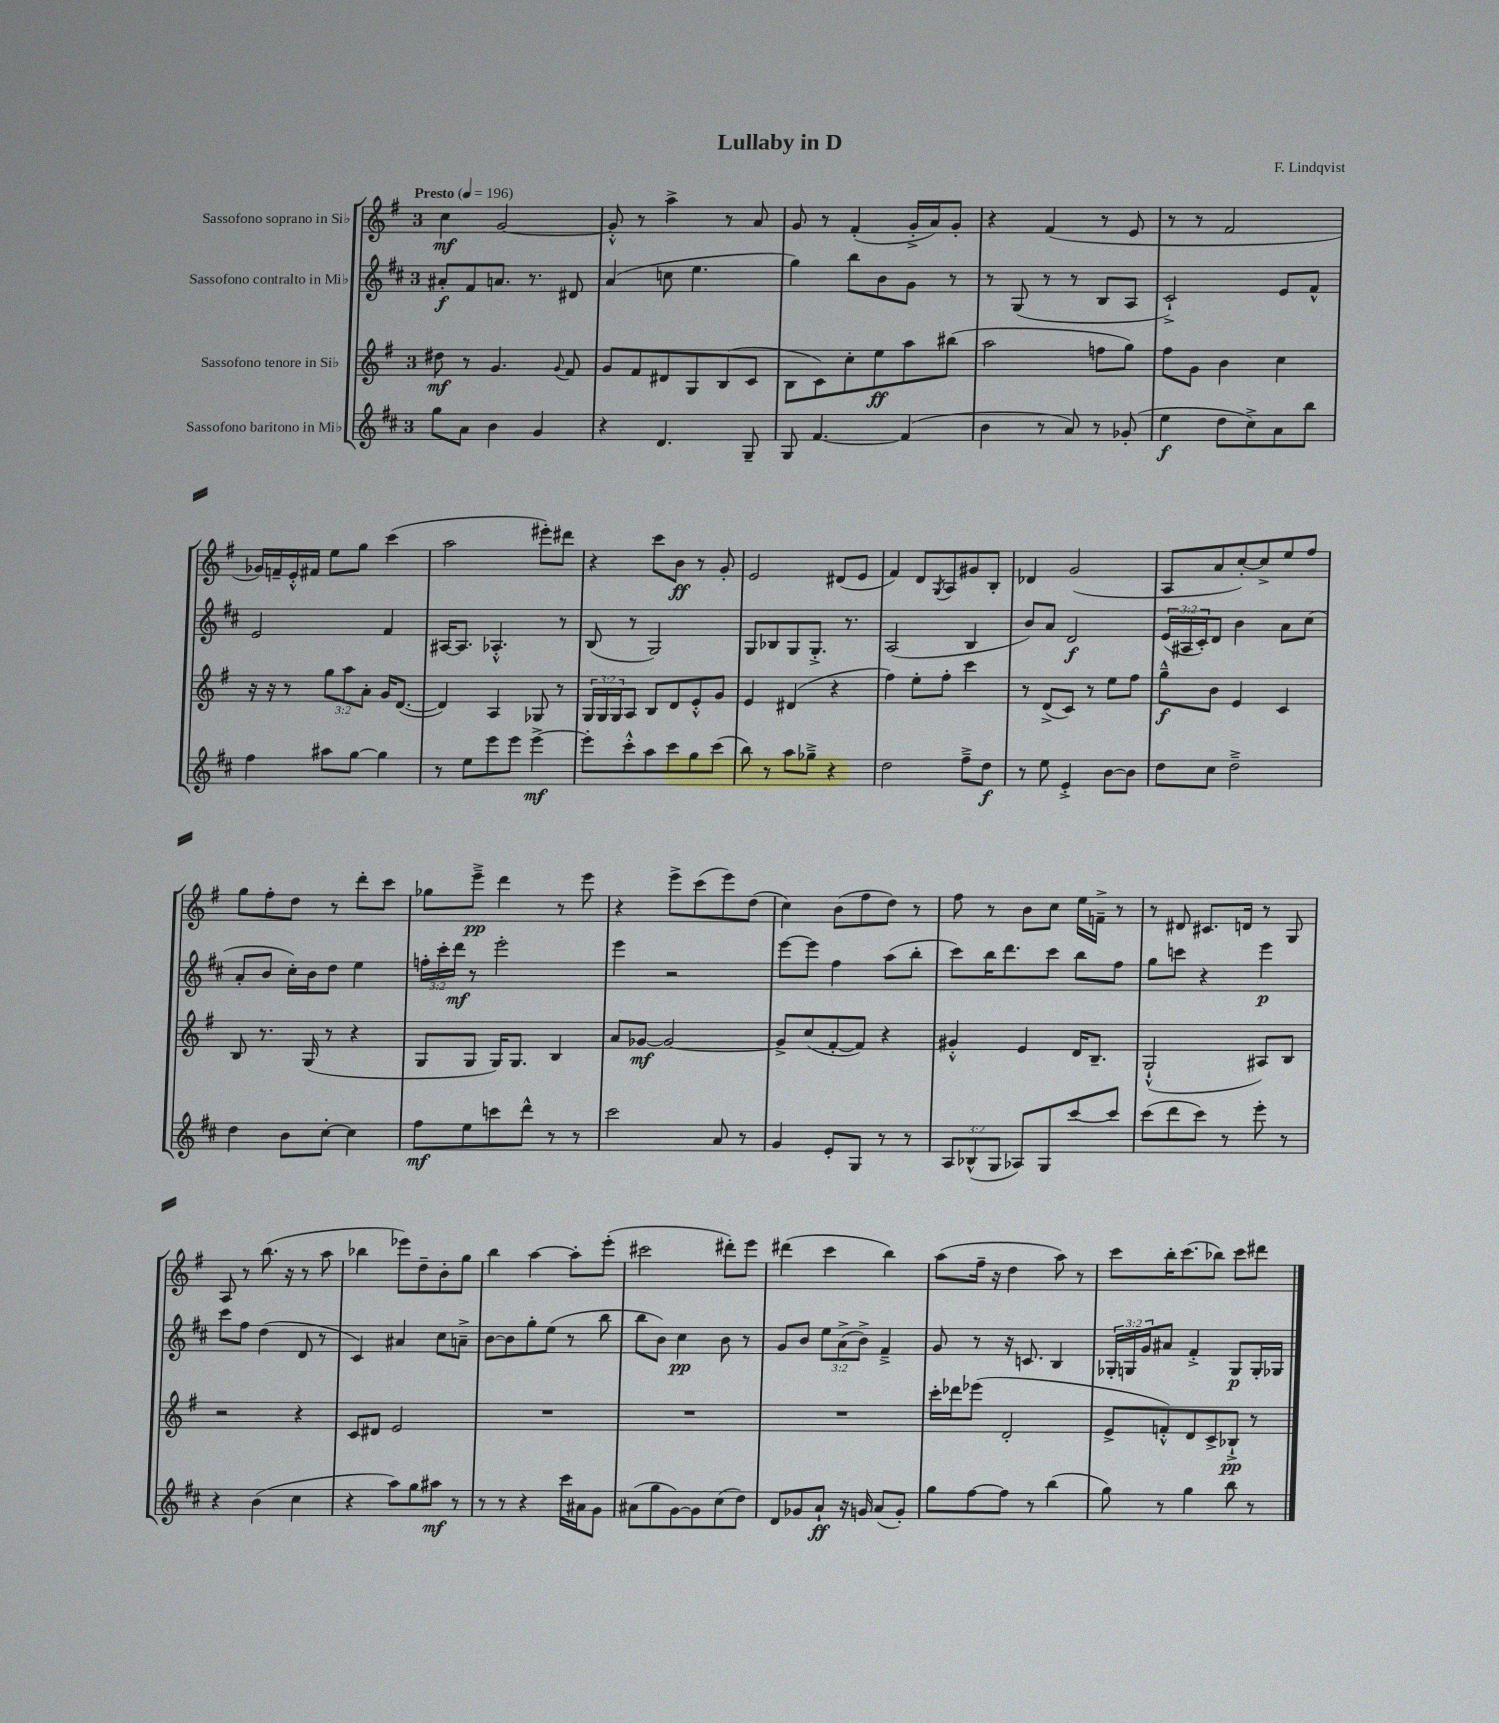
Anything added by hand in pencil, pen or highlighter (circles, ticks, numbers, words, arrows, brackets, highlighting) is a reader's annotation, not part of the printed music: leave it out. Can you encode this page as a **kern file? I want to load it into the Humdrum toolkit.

**kern	**kern	**kern	**kern
*staff4	*staff3	*staff2	*staff1
*clefG2	*clefG2	*clefG2	*clefG2
*k[f#c#]	*k[f#]	*k[f#c#]	*k[f#]
*M3/4	*M3/4	*M3/4	*M3/4
*MM196	*MM196	*MM196	*MM196
8gg	8dd#	8a#'	4cc
8a	8r	8f#	.
4b	4.g	8.a	[2g
.	.	8.r	.
4g	.	.	.
.	8qqg	.	.
.	8f#	8d#	.
=	=	=	=
4r	8g	(4a	8g'^^]
.	8f#	.	8r
4.d	8d#	8cc	4aa^
.	8G	4.ee	.
.	(8B	.	8r
8G~	8c	.	8a
=	=	=	=
8G	8B	4gg)	8g
[4.f#	8c)	.	8r
.	8cc'	8bb	(4f#'
.	8ee	8b	.
(4f#]	8aa	8g	16g'^
.	.	.	16a)
.	(8bb#	8r	8g'
=	=	=	=
4b	2aa	8r	4r
.	.	(8G	.
8r	.	8r	(4f#
8a)	.	8r	.
8r	8ff	8B	8r
(8g-'	8gg)	8A	8e
=	=	=	=
4ee	8ff#	2c#`^)	8r
.	8g	.	8r
8dd	4b	.	2f#
8cc#^)	.	.	.
8a	4cc	8e	.
8bb	.	8f#^^	.
=	=	=	=
4ff#	16r	2e	16g-)
.	16r	.	16f~
.	8r	.	16e'^^
.	.	.	16f#
8aa#	12gg	.	8ee
.	12aa	.	.
[8gg	.	.	8gg
.	12a'	.	.
4gg]	16g	4f#	(4ccc
.	([8.d	.	.
=	=	=	=
8r	4d])	[16A#	2aa
.	.	8.A#]	.
8ee	.	.	.
8eee	4A	4.A-'^^	.
8eee	.	.	.
[4eee^	8G-	.	8eee#')
.	8r	8r	8ddd#
=	=	=	=
8eee']	24G	(8B	4r
.	24G	.	.
.	24G	.	.
8ccc#'^^	8A	8r	.
8aa	8B	2G)	8ccc
8ccc#	8d	.	8b
8gg	8e'^^	.	8r
(8ccc#	8g	.	8g'
=	=	=	=
8bb)	4e	8G	2e
8r	.	8B-	.
8aa	(4d#	8G	.
8gg-~^	.	8.G'^	.
4r	4r	.	(8d#
.	.	8.r	.
.	.	.	8e
=	=	=	=
2dd	4ff#)	(2A	4f#)
.	8ee'	.	8d
.	.	.	8qG
.	8ff#'	.	8A
8ff#~^	4ccc	4B	8g#
8dd	.	.	8B'
=	=	=	=
8r	8r	8b)	4d-
8ee	(8d^	8a	.
4e'^	8c)	2d	(2g
.	8r	.	.
[8b	8ee	.	.
8b]	8ff#	.	.
=	=	=	=
8dd	8gg~^^	(24e	8A
.	.	24A#	.
.	.	24c#')	.
8cc#	8b	8d	8a
2dd~^	4e	4b	[8cc')
.	.	.	8cc^]
.	4c	8a	8ee
.	.	(8cc#	8ff#
=	=	=	=
4dd	8B	8a'	8gg
.	8.r	8b	8ff#'
8b	.	16cc#')	8dd
.	(16G	16b	.
[8cc#'	8r	8dd	8r
4cc#]	4r	4ee	8ddd'
.	.	.	8ccc
=	=	=	=
8ff#	8G	24ff'	8gg-
.	.	24ccc#'	.
.	.	24ddd	.
8ee	8G	8r	8eee~^
8ccc	16G)	2eee'	4ddd
.	8.G	.	.
8ddd^^	.	.	.
8r	4B	.	8r
8r	.	.	8eee
=	=	=	=
2ccc#	8a	4eee	4r
.	[8g-	.	.
.	2g-_	2r	8eee^
.	.	.	(8ccc
8a	.	.	8eee)
8r	.	.	(8dd
=	=	=	=
4g	8g-^]	[8eee	4cc)
.	(8cc	8eee]	.
8e'	[8f#'	4ff#	(8b
8G	8f#])	.	8ff#
8r	4r	(8aa	8dd)
8r	.	8bb'	8r
=	=	=	=
12A	4g#'^^	8ccc#)	8ff#
(12B-^^	.	.	.
.	.	16bb	8r
12G	.	.	.
.	.	8.ddd	.
8A-)	4e	.	8b
8G	.	8ccc#	8cc
[8ccc#	16d	8bb	16ee
.	8.B~	.	16f~^
8ccc#]	.	8ff#	8r
=	=	=	=
(8ccc#	(2G`^^	8gg	8r
8ddd	.	8ccc	8d#
8ccc#)	.	4r	8.c#
8r	.	.	.
.	.	.	16d
8eee'	8A#)	4eee	8r
8r	8B	.	8G
=	=	=	=
4r	2r	8ccc#	8A
.	.	8ff#	8r
(4b	.	(4dd	(8.bb
.	.	.	16r
4cc#	4r	8d	8r
.	.	8r	8aa
=	=	=	=
4r	8c	4c#)	4bb-
.	8d#	.	.
8aa)	2e	4a#	8eee-)
8gg	.	.	8dd~
8aa#	.	8cc#	8b'
8r	.	8a~^	8gg
=	=	=	=
8r	2.r	[8b	4bb
8r	.	8b]	.
4r	.	8gg'	[4aa
.	.	(8ee	.
16ccc#	.	8r	8aa']
16a#	.	.	.
8g	.	8bb	(8eee'
=	=	=	=
(8a#	2.r	8bb	2ccc#
8gg	.	8b)	.
[8g)	.	4cc#	.
8g]	.	.	.
(8cc#	.	8b	8ddd#')
8dd)	.	8r	8eee
=	=	=	=
8d	2.r	8g	(4ddd#
8g-	.	8b	.
8a`	.	12ee	4ccc
.	.	(12a^	.
16r	.	.	.
.	.	12b^)	.
16g	.	.	.
(8a	.	4f#~^	4bb)
8g')	.	.	.
=	=	=	=
8gg	16ccc'	8g	(8aa
.	16ddd-	.	.
[8ff#	(8eee-	8r	16ff#~
.	.	.	16r
8ff#]	2d'	16r	4dd
.	.	8.c	.
8r	.	.	.
(4bb	.	4B	8aa)
.	.	.	8r
=	=	=	=
8gg)	8e^	24G-'	8ccc
.	.	24G	.
.	.	24g	.
8r	8f'^^)	8a#	16bb'
.	.	.	(8.ccc
4gg	8d	4f#'^	.
.	8c^	.	8bb-)
8bb	8B-`^	8G	8ccc
8r	8r	16G'	8ddd#
.	.	16G-	.
==	==	==	==
*-	*-	*-	*-
